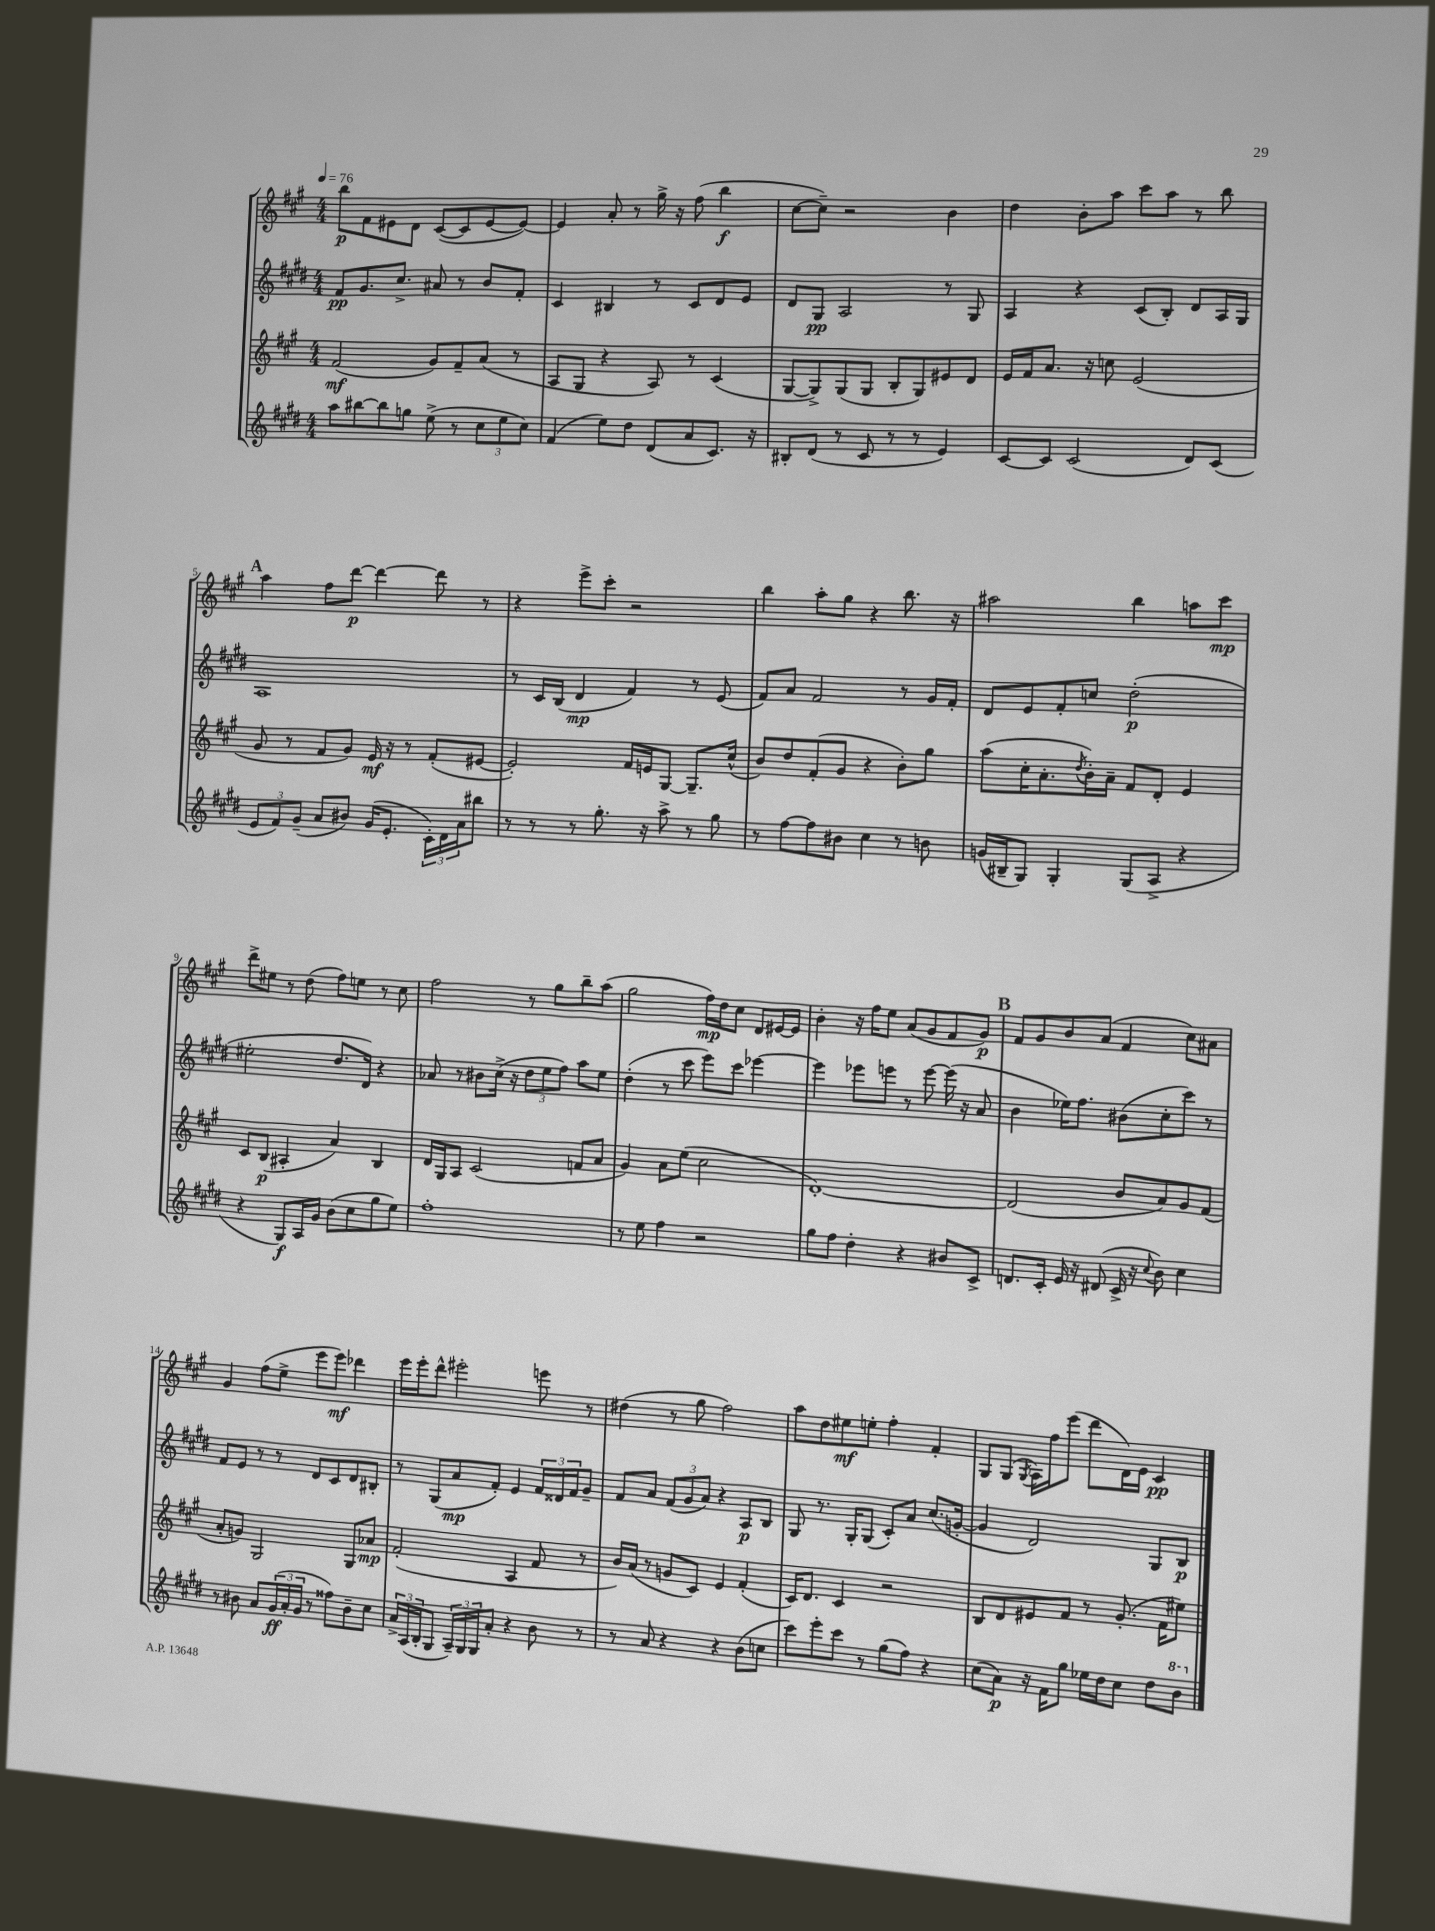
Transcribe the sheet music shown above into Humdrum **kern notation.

**kern	**dynam	**kern	**dynam	**kern	**dynam	**kern	**dynam
*part4	*part4	*part3	*part3	*part2	*part2	*part1	*part1
*staff4	*staff4	*staff3	*staff3	*staff2	*staff2	*staff1	*staff1
*clefG2	*	*clefG2	*	*clefG2	*	*clefG2	*
*k[f#c#g#d#]	*	*k[f#c#g#]	*	*k[f#c#g#d#]	*	*k[f#c#g#]	*
*M4/4	*	*M4/4	*	*M4/4	*	*M4/4	*
*MM76	*	*MM76	*	*MM76	*	*MM76	*
=1	=1	=1	=1	=1	=1	=1	=1
8aa\L	.	(2f#/	mf	8f#/L	pp	8bb\L	p
[8bb#X\	.	.	.	8.g#/	.	8f#\	.
8bb#\]	.	.	.	.	.	8e#X\	.
.	.	.	.	8.cc#^/J	.	.	.
8ggn\J	.	.	.	.	.	8d\J	.
(8ee^\	.	8g#/L)	.	8a#X/	.	([8c#/L	.
8r	.	8f#~/	.	8r	.	8c#/]	.
12cc#\L	.	(8a/J	.	8b/L	.	[8e#/	.
12ee\	.	.	.	.	.	.	.
.	.	8r	.	8f#'/J	.	8e#/J_)	.
12cc#\J)	.	.	.	.	.	.	.
=2	=2	=2	=2	=2	=2	=2	=2
(4f#/	.	8A/L	.	4c#/	.	4e#/]	.
.	.	8G#/J	.	.	.	.	.
8ee\L)	.	4r	.	4B#X/	.	8a'/	.
8dd#\J	.	.	.	.	.	8r	.
(8d#/L	.	8A/)	.	8r	.	16gg#^\	.
.	.	.	.	.	.	16r	.
8a/	.	8r	.	8c#/L	.	(8ff#\	.
8.c#/J)	.	(4c#/	.	8d#/	.	4bb\	f
.	.	.	.	8e/J	.	.	.
16r	.	.	.	.	.	.	.
=3	=3	=3	=3	=3	=3	=3	=3
8B#X'/L	.	[8G#/L	.	8d#/L	.	[8cc#\L	.
(8d#/J	.	8G#^/])	.	8G#/J	pp	8cc#~\J])	.
8r	.	(8G#/	.	2A/	.	2r	.
8c#/	.	8G#/J	.	.	.	.	.
8r	.	8B'/L	.	.	.	.	.
8r	.	8G#/)	.	.	.	.	.
4e/)	.	8e#X/	.	8r	.	4b\	.
.	.	8d/J	.	8G#/	.	.	.
=4	=4	=4	=4	=4	=4	=4	=4
[8c#/L	.	16e/LL	.	4A/	.	4dd\	.
.	.	16f#/J	.	.	.	.	.
8c#/J]	.	8.a/J	.	.	.	.	.
(2c#/	.	.	.	4r	.	8b'\L	.
.	.	16r	.	.	.	.	.
.	.	8ccn\	.	.	.	8aa\J	.
.	.	(2e/	.	(8c#/L	.	8ccc#\L	.
.	.	.	.	8B'/J)	.	8aa\J	.
8d#/L)	.	.	.	8d#/L	.	8r	.
(8c#/J	.	.	.	16A/L	.	8bb\	.
.	.	.	.	16G#/JJ	.	.	.
!!LO:LB:g=z
!!LO:REH:place=s1:t=A
=5	=5	=5	=5	=5	=5	=5	=5
12e/L	.	8g#/	.	1A	.	4aa\	.
12f#/)	.	.	.	.	.	.	.
.	.	8r	.	.	.	.	.
(12g#~/J	.	.	.	.	.	.	.
8a/L	.	8f#/L	.	.	.	8ff#\L	.
8b#X/J)	.	8g#/J)	.	.	.	[8ddd\J	p
(16g#/KL	.	16e/	mf	.	.	4ddd\_	.
8.e'/J	.	16r	.	.	.	.	.
.	.	8r	.	.	.	.	.
24c#'\LL)	.	(8f#'/L	.	.	.	8ddd\]	.
24d#\	.	.	.	.	.	.	.
24a\J	.	.	.	.	.	.	.
8bb#X\J	.	[8e#X/J	.	.	.	8r	.
=6	=6	=6	=6	=6	=6	=6	=6
8r	.	2e#'/])	.	8r	.	4r	.
8r	.	.	.	16c#/LL	.	.	.
.	.	.	.	(16B/JJ	.	.	.
8r	.	.	.	4d#/	mp	8eee^\L	.
8.gg#'\	.	.	.	.	.	8ccc#'\J	.
.	.	16f#/LL	.	4f#/)	.	2r	.
16r	.	16en/J	.	.	.	.	.
8aa^\	.	[8G#/J	.	.	.	.	.
8r	.	8.G#~/L]	.	8r	.	.	.
8gg#\	.	.	.	(8e/	.	.	.
.	.	(16cc#^^/Jk	.	.	.	.	.
=7	=7	=7	=7	=7	=7	=7	=7
8r	.	8b/L)	.	8f#/L)	.	4bb\	.
[8ff#\L	.	8dd/	.	8a/J	.	.	.
8ff#\]	.	(8f#'/	.	2f#/	.	8aa'\L	.
8b#X\J	.	8g#/J	.	.	.	8gg#\J	.
4cc#\	.	4r	.	.	.	4r	.
8r	.	8b'\L)	.	8r	.	8.bb\	.
8bn\	.	8gg#\J	.	16g#/LL	.	.	.
.	.	.	.	16f#'/JJ	.	16r	.
=8	=8	=8	=8	=8	=8	=8	=8
(16gn/LL	.	(8aa\L	.	8d#/L	.	2aa#X\	.
16B#X~/J	.	.	.	.	.	.	.
8G#/J)	.	16cc#'\K	.	8e/	.	.	.
.	.	8.a'\	.	.	.	.	.
4G#'/	.	.	.	8f#'/	.	.	.
.	.	8qdd/	.	.	.	.	.
.	.	16b'\L)	.	8ccn/J	.	.	.
.	.	16a~\JJ	.	.	.	.	.
(8G#/L	.	8f#/L	.	(2dd#'\	p	4bb\	.
8A^/J	.	8d'/J	.	.	.	.	.
4r	.	4e/	.	.	.	8aan\L	.
.	.	.	.	.	.	8ccc#\J	mp
!!LO:LB:g=z
=9	=9	=9	=9	=9	=9	=9	=9
4r	.	8c#/L	.	2ee#X'\	.	8ddd^\L	.
.	.	(8B/J	p	.	.	8ee#X\J	.
8G#/L)	f	4A#X'/	.	.	.	8r	.
16A/L	.	.	.	.	.	(8dd\	.
16g#/JJ	.	.	.	.	.	.	.
(8b\L	.	4a/)	.	8.dd#/L	.	8ff#\L)	.
8cc#\	.	.	.	.	.	8een\J	.
.	.	.	.	16d#/Jk)	.	.	.
8gg#\	.	4B/	.	4r	.	8r	.
8ee\J)	.	.	.	.	.	8cc#\	.
=10	=10	=10	=10	=10	=10	=10	=10
1ff#'	.	16d/LL	.	8a-X/	.	2ff#\	.
.	.	16G#/J	.	.	.	.	.
.	.	8A/J	.	8r	.	.	.
.	.	(2c#/	.	8b#X\L	.	.	.
.	.	.	.	(16cc#^\Jk	.	.	.
.	.	.	.	16r	.	.	.
.	.	.	.	12dd#\L	.	8r	.
.	.	.	.	12ee\	.	.	.
.	.	.	.	.	.	8gg#\L	.
.	.	.	.	12ff#\J)	.	.	.
.	.	8fn/L	.	8aa\L	.	8bb~\	.
.	.	8a/J	.	8ee\J	.	(8aa\J	.
=11	=11	=11	=11	=11	=11	=11	=11
8r	.	4g#/)	.	(4dd#'\	.	2gg#\	.
8ee\	.	.	.	.	.	.	.
4ff#\	.	8a\L	.	8r	.	.	.
.	.	(8ee\J	.	8ccc#\	.	.	.
2r	.	2cc#\	.	8eee\L)	.	16ff#\LL)	mp
.	.	.	.	.	.	16dd\J	.
.	.	.	.	8ccc#\J	.	8cc#\J	.
.	.	.	.	[4eee-X\	.	8d/L	.
.	.	.	.	.	.	[16e#X/L	.
.	.	.	.	.	.	16e#/JJ]	.
=12	=12	=12	=12	=12	=12	=12	=12
8gg#\L	.	[1d')	.	4eee-\]	.	4b'\	.
8ff#\J	.	.	.	.	.	.	.
4dd#'\	.	.	.	8eee-X\L	.	16r	.
.	.	.	.	.	.	16ff#\KL	.
.	.	.	.	8eeen\J	.	8ee\J	.
4r	.	.	.	8r	.	(8a/L	.
.	.	.	.	[8eee\	.	8g#/	.
8b#X/L	.	.	.	(16eee\]	.	8f#/	.
.	.	.	.	16r	.	.	.
8c#^/J	.	.	.	8a/	.	8g#/J)	p
!!LO:REH:place=s1:t=B
=13	=13	=13	=13	=13	=13	=13	=13
8.dn/L	.	(2d/]	.	4b\	.	8f#/L	.
.	.	.	.	.	.	8g#/	.
16c#'/Jk	.	.	.	.	.	.	.
16e/	.	.	.	16ee-X\KL)	.	8b/	.
16r	.	.	.	8.ff#\J	.	.	.
(8d#X/	.	.	.	.	.	(8a/J	.
16c#^/	.	8b/L	.	(8b#X\L	.	4f#/	.
16r	.	.	.	.	.	.	.
8qqcc#/	.	.	.	.	.	.	.
8b\)	.	8a/)	.	8cc#'\	.	.	.
4cc#\	.	8g#/	.	8ccc#\J)	.	8cc#\L)	.
.	.	(8f#/J	.	8r	.	8a#X\J	.
!!LO:LB:g=z
=14	=14	=14	=14	=14	=14	=14	=14
8r	.	8a'/L	.	8f#/L	.	4g#/	.
8b#X\	.	8gn/J)	.	8e/J	.	.	.
8a/L	.	2G#/	.	8r	.	(8ff#\L	.
(24g#/L	ff	.	.	8r	.	8ee^\J	.
24a'/	.	.	.	.	.	.	.
24g#/JJ	.	.	.	.	.	.	.
8r	.	.	.	8d#/L	.	8eee\L	.
8ff##X\L)	.	.	.	8c#/	.	8eee\J)	mf
8b#~\	.	8G#/L	.	8d#/	.	4ddd-X\	.
8cc#\J	.	8a-X/J	mp	8B#X'/J	.	.	.
=15	=15	=15	=15	=15	=15	=15	=15
24a^/LL	.	(2f#'/	.	8r	.	16eee\LL	.
(24A/	.	.	.	.	.	.	.
.	.	.	.	.	.	16eee'\J	.
24B'/J	.	.	.	.	.	.	.
8G#/J	.	.	.	(8G#/L	.	8ddd^^\J	.
24A~/LL)	.	.	.	8a/	mp	2eee#X'\	.
24G#/	.	.	.	.	.	.	.
24G#/J	.	.	.	.	.	.	.
8a'/J	.	.	.	8f#'/J)	.	.	.
4r	.	4A/	.	4e/	.	.	.
8b\	.	8f#/	.	24f#/LL	.	8eeen\	.
.	.	.	.	24d##X/	.	.	.
.	.	.	.	24f#/J	.	.	.
8r	.	8r	.	8g#~/J	.	8r	.
=16	=16	=16	=16	=16	=16	=16	=16
8r	.	16b/LL)	.	8f#/L	.	(4dd#X\	.
.	.	(16a/JJ	.	.	.	.	.
8a/	.	8r	.	8a/J	.	.	.
4r	.	8gn/L	.	(12f#/L	.	8r	.
.	.	.	.	12g#/	.	.	.
.	.	8c#/J)	.	.	.	8gg#\	.
.	.	.	.	12a/J)	.	.	.
4r	.	4e/	.	4r	.	2ff#\)	.
(8b\L	.	(4f#'/	.	8A/L	p	.	.
8ccn\J	.	.	.	8B/J	.	.	.
=17	=17	=17	=17	=17	=17	=17	=17
8ccc#\L)	.	16c#/KL)	.	8G#/	.	8aa\L	.
.	.	8.d/J	.	.	.	.	.
8eee'\	.	.	.	8.r	.	8dd\	.
8ccc#\J	.	4c#/	.	.	.	8ee#X\	mf
.	.	.	.	16G#'/KL	.	.	.
8r	.	.	.	(8G#/J	.	8een'\J	.
(8gg#\L	.	2r	.	8c#'/L)	.	4ff#'\	.
8ff#\J)	.	.	.	8a/J	.	.	.
4r	.	.	.	(8.cc#/L	.	4f#'/	.
.	.	.	.	[16gn'/Jk	.	.	.
=18	=18	=18	=18	=18	=18	=18	=18
(8cc#\L	.	8B/L	.	4g/]	.	8G#/L	.
8a\J)	p	8d/	.	.	.	(8G#/J	.
.	.	.	.	.	.	8qG#/	.
16r	.	8e#X/	.	2d#/)	.	16A\LL)	.
16f#\KL	.	.	.	.	.	16ff#\J	.
8gg#\J	.	8f#/J	.	.	.	(8eee\J	.
16ee-X\LL	.	8r	.	.	.	8ddd\L	.
16dd#\J	.	.	.	.	.	.	.
8cc#\J	.	(8.g#'/	.	.	.	16d\L)	.
.	.	.	.	.	.	16e\JJ	.
8dd#\L	.	.	.	8G#/L	.	4c#/	pp
.	.	16f#\KL	.	.	.	.	.
*8va	*	*	*	*	*	*	*
8bb\J	.	8ee#X\J)	.	8B/J	p	.	.
*X8va	*	*	*	*	*	*	*
==	==	==	==	==	==	==	==
*-	*-	*-	*-	*-	*-	*-	*-
